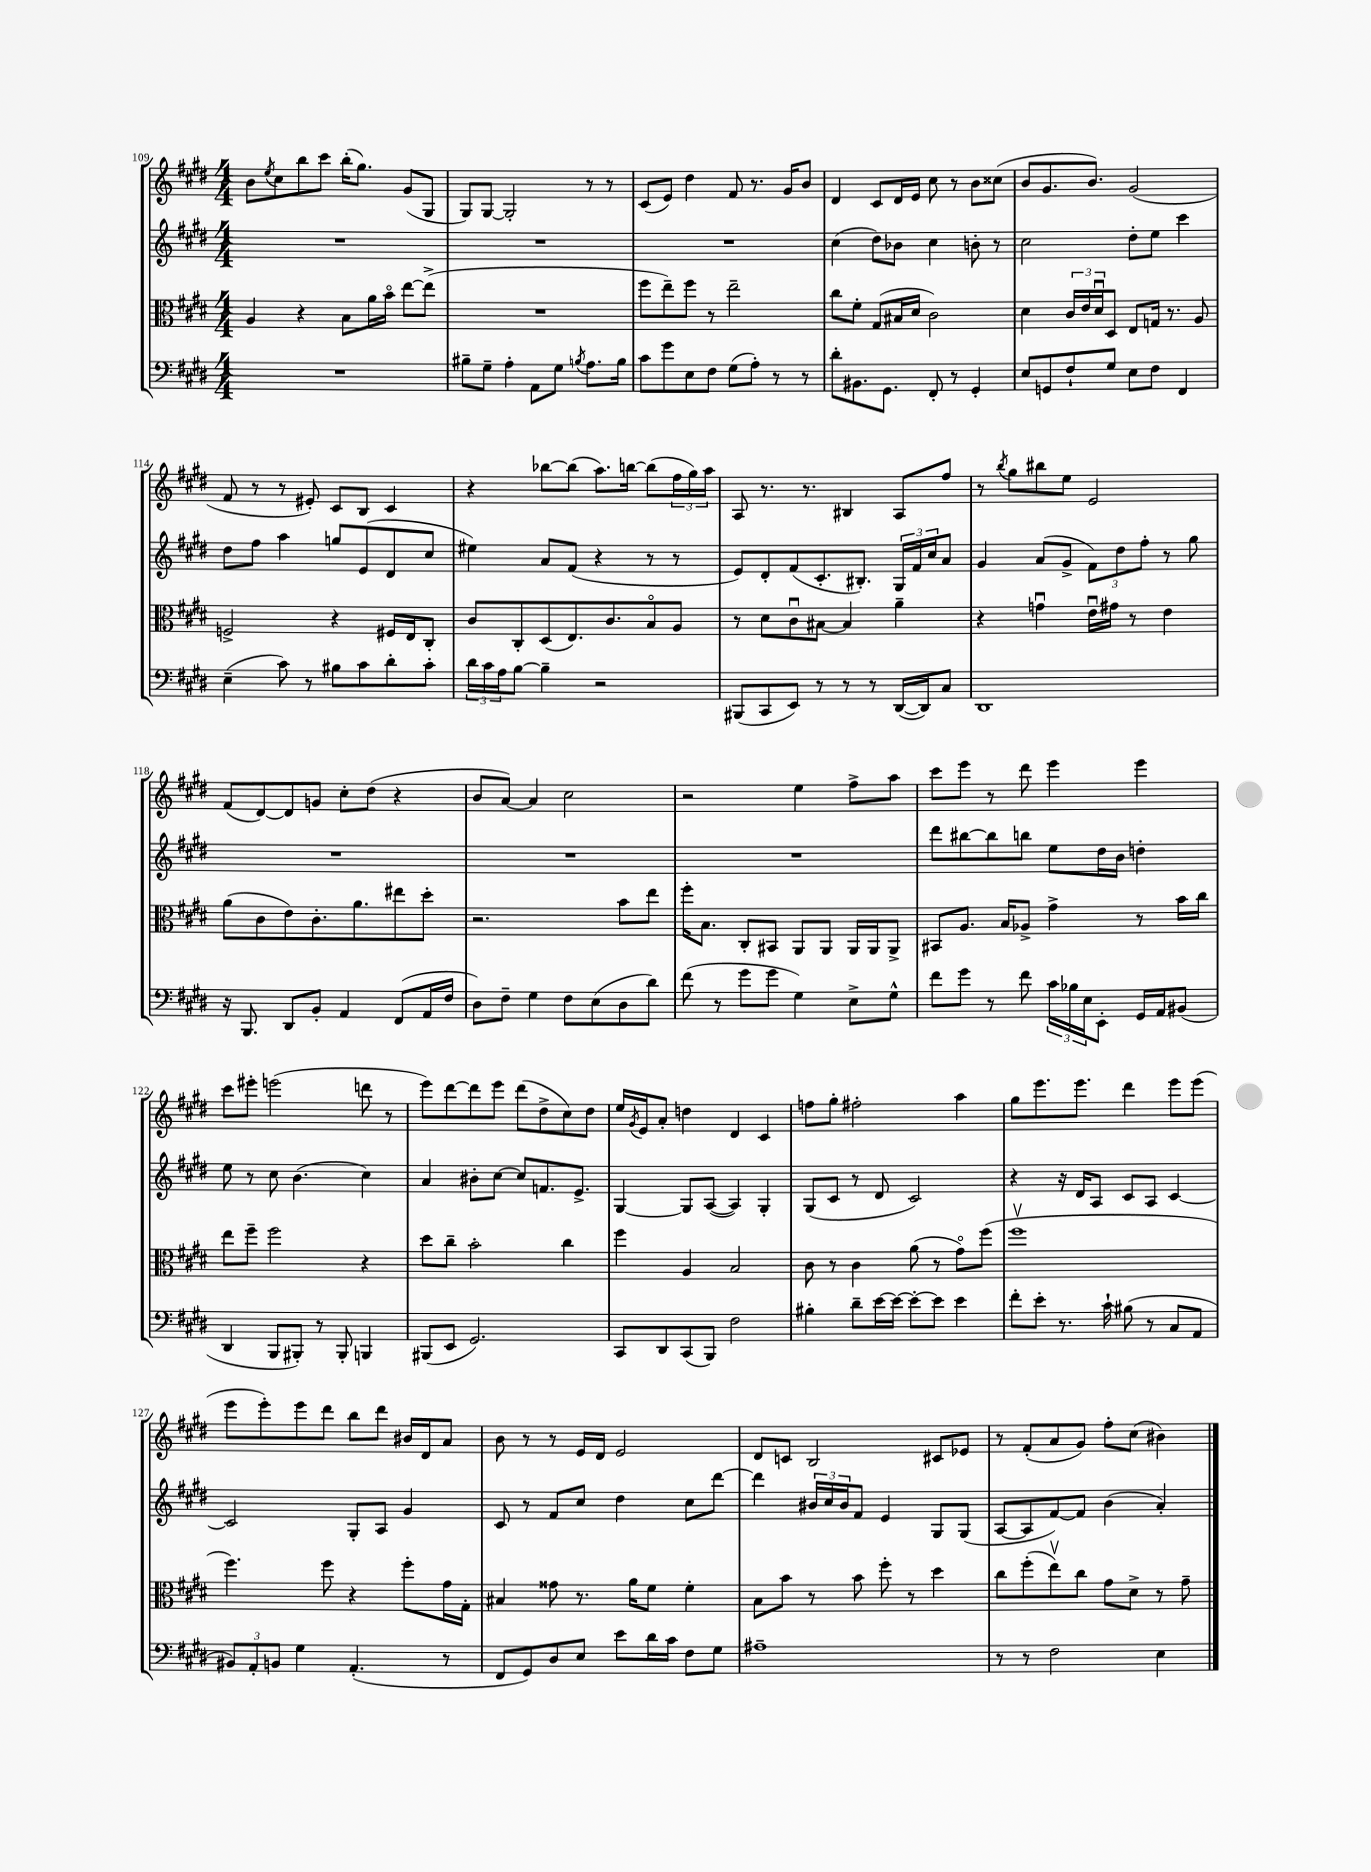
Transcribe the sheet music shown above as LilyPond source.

<<
\new StaffGroup <<
\new Staff = "s0" {
    \clef treble \key e \major \numericTimeSignature \time 4/4
    b'8 \acciaccatura { e''8 } cis''8 b''8 cis'''8 b''16-.( gis''8.) gis'8( gis8 |
    gis8) gis8~ gis2-. r8 r8 |
    cis'8( e'8) dis''4 fis'8 r8. gis'16 b'8 |
    dis'4 cis'8 dis'16 e'16 cis''8 r8 b'8 cisis''8( |
    b'8 gis'8. b'8.) gis'2( |
    fis'8 r8 r8 eis'8-.) cis'8 b8 cis'4 |
    r4 bes''8~ bes''8( a''8.) b''16~ b''8( \tuplet 3/2 { fis''16 gis''16) a''16 } |
    a8 r8. r8. bis4 a8 fis''8 |
    r8 \acciaccatura { b''8 } gis''8 bis''8 e''8 e'2 |
    fis'8( dis'8~) dis'8 g'8 cis''8-. dis''8( r4 |
    b'8 a'8~) a'4 cis''2 |
    r2 e''4 fis''8-> a''8 |
    cis'''8 e'''8 r8 dis'''8 e'''4 e'''4 |
    cis'''8 eis'''8-. e'''2( d'''8 r8 |
    e'''8) dis'''8~ dis'''8 e'''8 dis'''8( dis''8-> cis''8) dis''8 |
    e''16 \acciaccatura { gis'8 } e'16 a'8-. d''4 dis'4 cis'4 |
    f''8 gis''8-. fis''2-. a''4 |
    gis''8 e'''8. e'''8. dis'''4 e'''8 e'''8( |
    e'''8 e'''8-.) e'''8 dis'''8 b''8 dis'''8 bis'16 dis'16 a'8 |
    b'8 r8 r8 e'16 dis'16 e'2 |
    dis'8 c'8 b2 cis'8 ees'8 |
    r8 fis'8-.( a'8 gis'8) fis''8-. cis''8( bis'4) \bar "|." |
}
\new Staff = "s1" {
    \clef treble \key e \major \numericTimeSignature \time 4/4
    R1 |
    R1 |
    R1 |
    cis''4( dis''8) bes'8 cis''4 b'8-. r8 |
    cis''2 dis''8-. e''8 cis'''4 |
    dis''8 fis''8 a''4 g''8 e'8( dis'8 cis''8 |
    eis''4) a'8 fis'8( r4 r8 r8 |
    e'8) dis'8-. fis'8( cis'8.-. bis8.-.) \tuplet 3/2 { gis16 fis'16 cis''16 } a'8 |
    gis'4 a'8( gis'8-> \tuplet 3/2 { fis'8) dis''8 fis''8-. } r8 gis''8 |
    R1 |
    R1 |
    R1 |
    dis'''8 bis''8~ bis''8 b''8 e''8 dis''16 b'16 d''4-. |
    e''8 r8 cis''8 b'4.( cis''4) |
    a'4 bis'8-. cis''8~ cis''8 f'8. e'8.-> |
    gis4~ gis8 a8~( a4) gis4-. |
    gis8( cis'8 r8 dis'8 cis'2) |
    r4 r16 dis'16 a8 cis'8 a8 cis'4~ |
    cis'2 gis8-. a8 gis'4 |
    cis'8 r8 fis'8 cis''8 dis''4 cis''8 dis'''8~ |
    dis'''4 \tuplet 3/2 { bis'16 cis''16 bis'16 } fis'8 e'4 gis8 gis8( |
    a8~ a8 fis'8~) fis'8 b'4( a'4-.) \bar "|." |
}
\new Staff = "s2" {
    \clef alto \key e \major \numericTimeSignature \time 4/4
    a4 r4 b8 a'16 b'16\flageolet e''8~ e''8->( |
    R1 |
    fis''8 e''8--) fis''8 r8 e''2-- |
    cis''8 fis'8-. gis8( bis16 dis'16 cis'2) |
    dis'4 \tuplet 3/2 { cis'16 e'16 dis'16\downbow } dis8 e8 g16 r8. a8 |
    f2-> r4 fis16 e16 cis8-. |
    cis'8 cis8-. dis8( e8.) cis'8. b8\flageolet a8 |
    r8 dis'8 cis'8\downbow bis8~ bis4 a'4-- |
    r4 g'4\downbow e'16\downbow gis'16 r8 e'4 |
    a'8( cis'8 e'8) cis'8.-. a'8. eis''8 dis''8-. |
    r2. b'8 e''8 |
    fis''16-. b8. cis8-. bis,8 a,8 a,8 a,16 a,16 a,8-> |
    bis,8 a8. b16 aes8-> gis'4-> r8 b'16 cis''16 |
    e''8 fis''8-- fis''2 r4 |
    dis''8 cis''8-- b'2-. cis''4 |
    fis''4 a4 b2 |
    cis'8 r8 cis'4 a'8( r8 gis'8\flageolet) fis''8( |
    fis''1\upbow |
    fis''4.) fis''8 r4 fis''8-. gis'16 gis16-. |
    bis4 gisis'8 r8. a'16 fis'8 fis'4-. |
    b8 b'8 r8 b'8 fis''8-. r8 dis''4 |
    cis''8 fis''8-.( e''8\upbow) cis''8 gis'8 dis'8-> r8 gis'8-- \bar "|." |
}
\new Staff = "s3" {
    \clef bass \key e \major \numericTimeSignature \time 4/4
    R1 |
    bis8-- gis8-- a4-. a,8 gis8 \acciaccatura { b8 } a8. b16 |
    cis'8 gis'8 e8 fis8 gis8( a8-.) r8 r8 |
    dis'8-. bis,8. gis,8. fis,8-. r8 gis,4-. |
    e8 g,8 fis8-! gis8 e8 fis8 fis,4 |
    e4--( cis'8) r8 bis8 cis'8 dis'8-. cis'8-. |
    \tuplet 3/2 { dis'16 cis'16 a16 } b8~ b4-- r2 |
    bis,,8( cis,8 e,8) r8 r8 r8 dis,16~( dis,16) cis8 |
    dis,1 |
    r16 b,,8. dis,8 b,8-. a,4 fis,8( a,16 fis16 |
    dis8) fis8-- gis4 fis8 e8( dis8 dis'8) |
    fis'8( r8 gis'8 gis'8 gis4) e8-> gis8-^ |
    fis'8 gis'8 r8 fis'8 \tuplet 3/2 { cis'16 bes16 e16 } e,8-. gis,16 a,16 bis,8( |
    dis,4 b,,8 bis,,8-.) r8 bis,,8-. b,,4 |
    bis,,8( e,8 gis,2.) |
    cis,8 dis,8 cis,8( b,,8) fis2 |
    bis4-. dis'8-- e'16~ e'16~ e'8~-. e'8 e'4 |
    fis'8-. e'8-. r8. cis'16-! bis8( r8 cis8 a,8 |
    \tuplet 3/2 { bis,8) a,8-. b,8 } gis4 a,4.-.( r8 |
    fis,8 gis,8) dis8 e8 e'8 dis'16 cis'16 fis8 gis8 |
    ais1-- |
    r8 r8 fis2 e4 \bar "|." |
}
>>
>>
\layout { \context { \Score currentBarNumber = #109 } }
